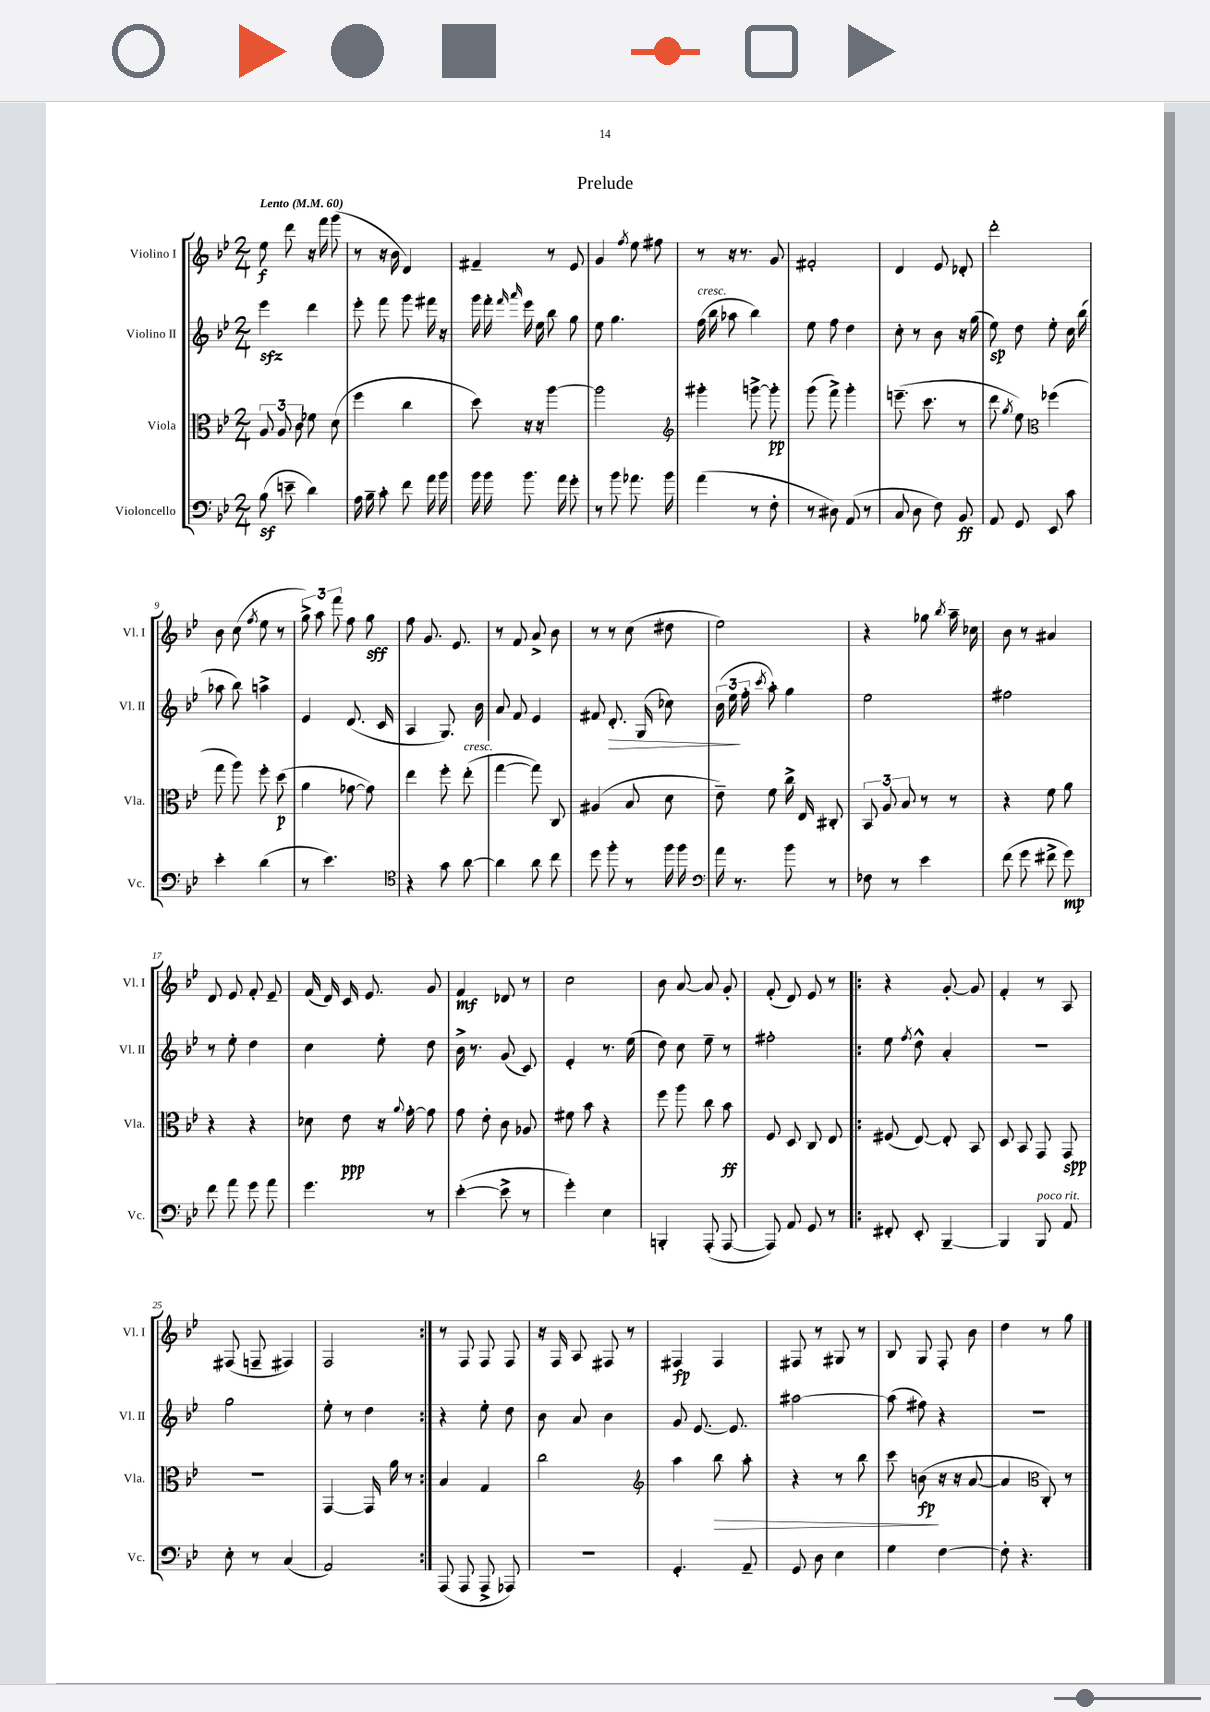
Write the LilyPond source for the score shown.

\header { title = "Prelude" }
<<
\new StaffGroup <<
\new Staff = "s0" \with { instrumentName = "Violino I" shortInstrumentName = "Vl. I" } {
    \clef treble \key bes \major \numericTimeSignature \time 2/4 \tempo "Lento" 4 = 60
    \autoBeamOff ees''8\f d'''8 r16 f'''16 g'''8( |
    r8 r16 bes'16 d'4) |
    fis'4-- r8 ees'8 |
    g'4 \acciaccatura { f''8 } ees''8 fis''8 |
    r8 r16 r8. g'8 |
    fis'2-. |
    d'4 ees'8 des'8-. |
    d'''2-. |
    bes'8 c''8( \acciaccatura { f''8 } ees''8 r8 |
    \tuplet 3/2 { g''8->) a''8 f'''8 } f''8 g''8\sff |
    f''8 g'8. ees'8. |
    r8 f'8 a'8-> bes'8 |
    r8 r8 c''8( dis''8 |
    ees''2) |
    r4 ges''8 \acciaccatura { bes''8 } a''16-- ces''16 |
    bes'8 r8 ais'4 |
    d'8 ees'8 f'8-. ees'8-- |
    f'16( d'16) c'16 ees'8. g'8 |
    f'4\mf des'8 r8 |
    c''2 |
    bes'8 a'8~ a'8 g'8-. |
    f'8-.( d'8) ees'8 r8 |
    \repeat volta 2 { r4 g'8~-. g'8 |
    f'4-. r8 a8 |
    fis8( f8-- fis4) |
    f2 | }
    r8 f8 f8 f8 |
    r16 f16 a8 fis8 r8 |
    fis4\fp fis4 |
    fis8 r8 gis8 r8 |
    bes8 g8 f8-. bes'8 |
    d''4 r8 g''8 \bar "|." |
}
\new Staff = "s1" \with { instrumentName = "Violino II" shortInstrumentName = "Vl. II" } {
    \clef treble \key bes \major \numericTimeSignature \time 2/4
    \autoBeamOff ees'''4\sfz d'''4 |
    ees'''8-. f'''8 g'''8 fis'''16 r16 |
    g'''16 f'''16-. \grace { f'''16 a'''16 } ees'''16 ees''16 bes''8 g''8 |
    ees''8 g''4. |
    f''16^\markup { \italic "cresc." }( bes''16 aes''8 bes''4) |
    ees''8 f''8 d''4 |
    c''8-. r8 bes'8 r16 g''16( |
    ees''8\sp) d''8 ees''8-. c''16 bes''16( |
    aes''8 bes''8) a''4-> |
    ees'4 d'8.( c'16 |
    a4 g8.) bes'16 |
    a'8 f'8 ees'4 |
    fis'8 d'8.-.\> g16( ces''8) |
    \tuplet 3/2 { bes'16( ees''16\! f''16-. } \acciaccatura { c'''8 } a''8-.) g''4 |
    ees''2 |
    fis''2 |
    r8 ees''8-. d''4 |
    c''4 ees''8-. d''8 |
    bes'16-> r8. g'8( c'8) |
    ees'4-. r8. ees''16( |
    d''8) c''8 ees''8-- r8 |
    fis''2-. |
    \repeat volta 2 { ees''8 \acciaccatura { f''8 } d''8-^ a'4-. |
    r2 |
    g''2 |
    ees''8-. r8 d''4 | }
    r4 ees''8-. d''8 |
    bes'8 a'8 bes'4 |
    g'8 ees'8.~ ees'8. |
    ais''2~ |
    ais''8( fis''8) r4 |
    R2 \bar "|." |
}
\new Staff = "s2" \with { instrumentName = "Viola" shortInstrumentName = "Vla." } {
    \clef alto \key bes \major \numericTimeSignature \time 2/4
    \autoBeamOff \tuplet 3/2 { a8 a8 c'8 } fes'8 d'8( |
    f''4 c''4 |
    d''8) r16 r16 a''4~ |
    a''2 |
    \clef treble gis'''4-. g'''8~-> g'''8-.\pp |
    g'''8( f'''8->) g'''4-. |
    e'''8.--( c'''8. r8 |
    d'''8 \acciaccatura { g''8 } ees''8) \clef alto fes''4( |
    g''8 a''8) f''8-. d''8\p( |
    a'4 ges'8~ ges'8) |
    ees''4 f''8-. ees''8-.^\markup { \italic "cresc." }( |
    g''4~ g''8) c8 |
    ais4( bes8 d'8 |
    ees'8--) f'8 c''16-> ees16 cis8-. |
    \tuplet 3/2 { bes,8 a8 bes8 } r8 r8 |
    r4 f'8 a'8 |
    r4 r4 |
    des'8 ees'8\ppp r16 \appoggiatura { a'8 } g'16~-. g'8 |
    g'8 ees'8-. c'8 aes8 |
    fis'8 bes'8 r4 |
    f''8 a''8 c''8 bes'8\ff |
    f8 d8 c8 ees8 |
    \repeat volta 2 { fis8( ees8~) ees8-. bes,8 |
    d8 bes,8 g,8 g,8\spp |
    r2 |
    g,4~ g,16 a'16 r8 | }
    bes4 g4 |
    c''2 |
    \clef treble a''4 bes''8\> a''8-. |
    r4 r8 bes''8 |
    c'''8 b'8\fp\!( r16 r16 a'8~ |
    a'4 \clef alto c8-.) r8 \bar "|." |
}
\new Staff = "s3" \with { instrumentName = "Violoncello" shortInstrumentName = "Vc." } {
    \clef bass \key bes \major \numericTimeSignature \time 2/4
    \autoBeamOff bes8\sf( e'8-- d'4) |
    a16 bes16-- c'8-. f'8 a'16 bes'16 |
    bes'16 bes'16 bes'8. a'16 g'8-. |
    r8 bes'8 aes'8. bes'16 |
    a'4( r8 f8-. |
    r8 dis8) a,8( r8 |
    c8 d8 f8) bes,8\ff |
    a,8 g,8 ees,8 c'8 |
    ees'4-. d'4( |
    r8 ees'4.) |
    \clef tenor r4 g'8 a'8~ |
    a'4 a'8 c''8 |
    d''8 f''8-. r8 f''16 f''16 |
    \clef bass a'16 r8. bes'8 r8 |
    fes8 r8 ees'4 |
    f'8( g'8 fis'8-> g'8\mp) |
    f'8 a'8 g'8 a'8 |
    g'4. r8 |
    ees'4~-.( ees'8-> r8 |
    g'4-.) ees4 |
    b,,4-. a,,8-.( a,,8~ |
    a,,8) a,8 g,8 r8 |
    \repeat volta 2 { fis,8-. ees,8-. bes,,4~-- |
    bes,,4 bes,,8^\markup { \italic "poco rit." } a,8 |
    ees8-. r8 c4( |
    a,2) | }
    a,,8( a,,8 a,,8-> aes,,8) |
    R2 |
    g,4.-. a,8-- |
    g,8 d8 ees4 |
    g4 f4~ |
    f8-. r4. \bar "|." |
}
>>
>>
